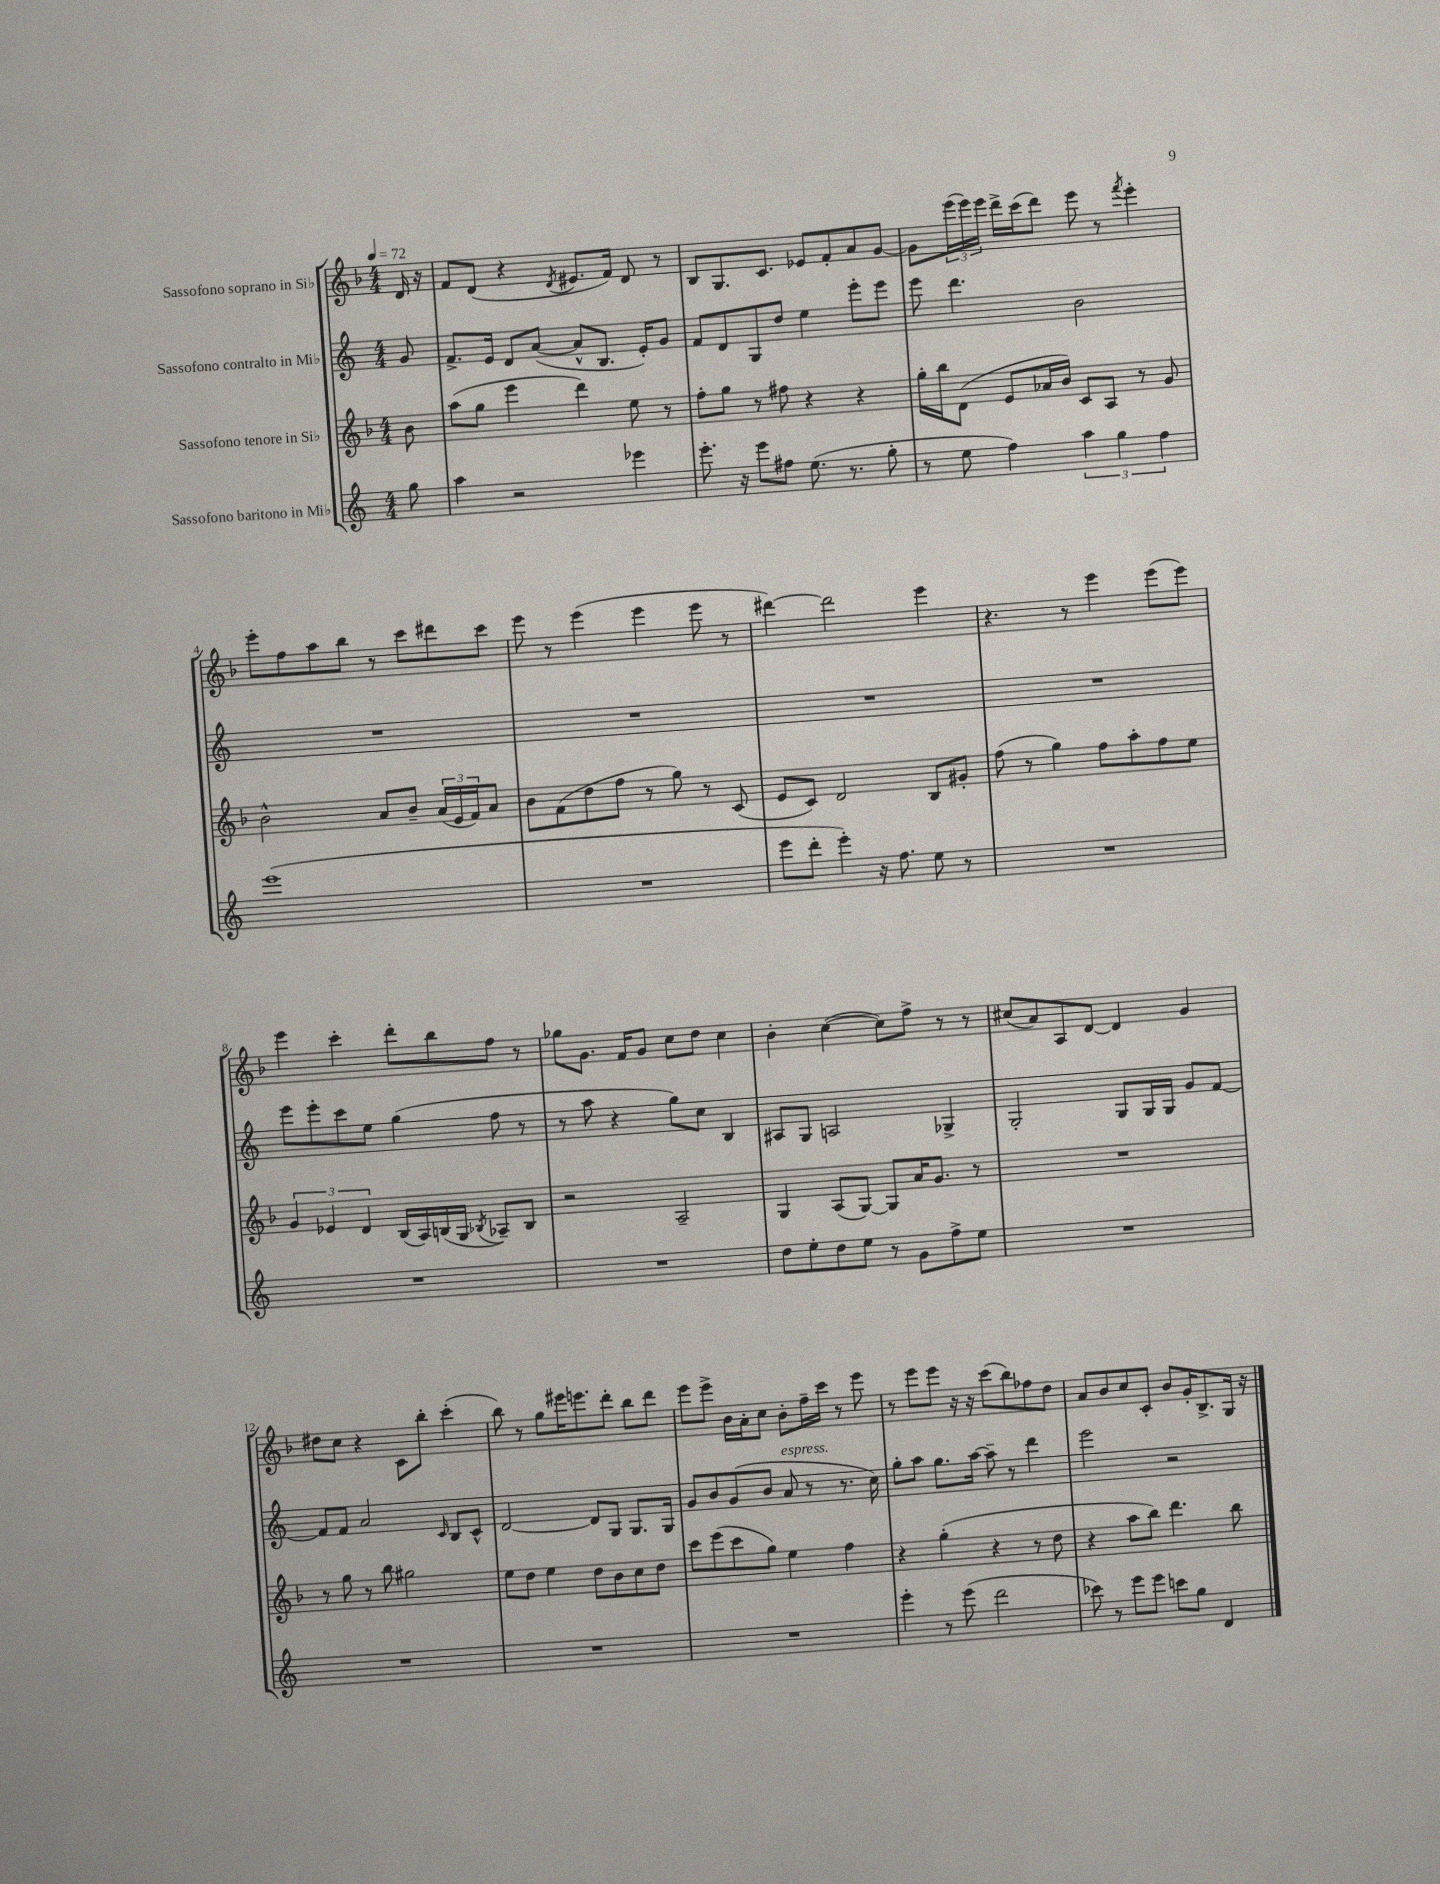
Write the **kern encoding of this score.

**kern	**kern	**kern	**kern
*staff4	*staff3	*staff2	*staff1
*clefG2	*clefG2	*clefG2	*clefG2
*k[]	*k[b-]	*k[]	*k[b-]
*M4/4	*M4/4	*M4/4	*M4/4
*MM72	*MM72	*MM72	*MM72
8gg	8b-	8g	16d
.	.	.	16r
=	=	=	=
4aa	(8aa	8.f^	8f
.	8gg	.	(8d
.	.	16e	.
2r	4eee	8d	4r
.	.	([8a	.
.	.	.	8qd
.	4ddd)	8a^^]	8.e#
.	.	8.B	.
.	.	.	16f)
4eee-	8ee	.	8d
.	.	16e')	.
.	8r	8g	8r
=	=	=	=
8.eee'	8ff'	8f	8B-
.	8gg	8d	8.G
16r	.	.	.
8eee	8r	8G	.
.	.	.	8.c
8ff#	8ff#	8dd	.
(8.ee	4r	4ee	8e-
.	.	.	8f'
8.r	.	.	.
.	4r	8eee'	8a
8gg'	.	8eee	[8g
=	=	=	=
8r	16gg'	8eee	8g]
.	16bb-	.	.
8ee	(8d	4.ddd	(24eee
.	.	.	24eee)
.	.	.	24eee
4ff)	8e	.	16ddd^
.	.	.	(16ccc
.	16a-	.	8ddd)
.	16b-)	.	.
6aa	8c	2b	8eee
.	8A	.	8r
6gg	.	.	.
.	.	.	8qfff
.	8r	.	4eee'
6ff	.	.	.
.	8g	.	.
=	=	=	=
(1eee	2b-^^	1r	8eee'
.	.	.	8ff
.	.	.	8aa
.	.	.	8bb-
.	8a	.	8r
.	8b-~	.	8ccc
.	(24a	.	8ddd#
.	24e	.	.
.	24f)	.	.
.	8a	.	8ccc
=	=	=	=
1r	8b-	1r	8eee
.	(8f	.	8r
.	8dd	.	(4eee
.	8ff	.	.
.	8r	.	4eee
.	8gg)	.	.
.	8r	.	8eee
.	(8c	.	8r
=	=	=	=
8eee	8e	1r	[4ddd#)
8ddd'	8c)	.	.
4eee')	2d	.	2ddd#]
16r	.	.	.
8.ff	.	.	.
8ee	8B-	.	4eee
8r	8g#'	.	.
=	=	=	=
1r	(8ff	1r	4.r
.	8r	.	.
.	4gg)	.	.
.	.	.	8r
.	8ff	.	4eee
.	8aa'	.	.
.	8ff	.	(8eee
.	8ee	.	8eee)
=	=	=	=
1r	6g	8eee	4eee
.	.	8eee'	.
.	6e-	.	.
.	.	8ccc	4ccc'
.	6d	.	.
.	.	8ee	.
.	(16B-	(4gg	8ddd'
.	16A)	.	.
.	(16B	.	8bb-
.	16G	.	.
.	8qB-	.	.
.	8A-~)	8ff	8ff
.	8B-	8r	8r
=	=	=	=
1r	2r	8r	8gg-
.	.	8aa	8.g
.	.	4r	.
.	.	.	16f
.	.	.	8g
.	2A~	8gg)	8cc
.	.	8cc	8dd
.	.	4B	4cc
=	=	=	=
8dd	4G	8A#	4b-'
8ee'	.	8G	.
8dd	(8A	2A	([4cc
8ee	[8G)	.	.
8r	8G]	.	8cc])
8g	16a	.	8ff^
.	8.g	.	.
8ff^	.	4G-^	8r
8ee	8r	.	8r
=	=	=	=
1r	1r	2G'	(8cc#
.	.	.	8a)
.	.	.	8A
.	.	.	[8d
.	.	8G	4d]
.	.	16G	.
.	.	16G	.
.	.	8g	4g
.	.	[8f	.
=	=	=	=
1r	8r	8f]	8dd#
.	8gg	8f	8cc
.	8r	2a	4r
.	8bb-	.	.
.	2gg#	.	8c
.	.	.	8bb-'
.	.	16qqc	.
.	.	8B	(4ccc'
.	.	8c^^	.
=	=	=	=
1r	8ee	[2d	8bb-)
.	8dd	.	8r
.	4ee	.	8gg
.	.	.	16eee#
.	.	.	8.eee
.	8dd	8d]	.
.	8b-	8G	8ddd'
.	8cc	8.G	8bb-
.	8dd	.	8ddd
.	.	16G	.
=	=	=	=
1r	8ccc	8g	8eee
.	(8eee	8b	8eee^
.	8ccc	(8g	16b-
.	.	.	16a'
.	8gg)	8b	8cc
.	4ee	8a	8b-'
.	.	8r	16ff~
.	.	.	16ccc
.	4ff	8.r	8r
.	.	.	8eee
.	.	16cc)	.
=	=	=	=
4eee'	4r	8gg'	8r
.	.	8aa	8eee
8r	(4gg'	8.gg	8eee
(8eee	.	.	16r
.	.	[16aa	16r
2ddd	4r	8aa~]	(8ccc
.	.	8r	8bb-)
.	8r	4ddd	8ff-
.	8dd	.	8dd
=	=	=	=
8ccc-)	4r	2eee	8a
8r	.	.	8b-
8eee	8aa	.	8cc
8eee	8bb-)	.	8c'
8ccc	4.ddd	2r	8b-
8gg	.	.	16g'
.	.	.	8.B-^
4d	.	.	.
.	8bb-	.	16G
.	.	.	16r
==	==	==	==
*-	*-	*-	*-
